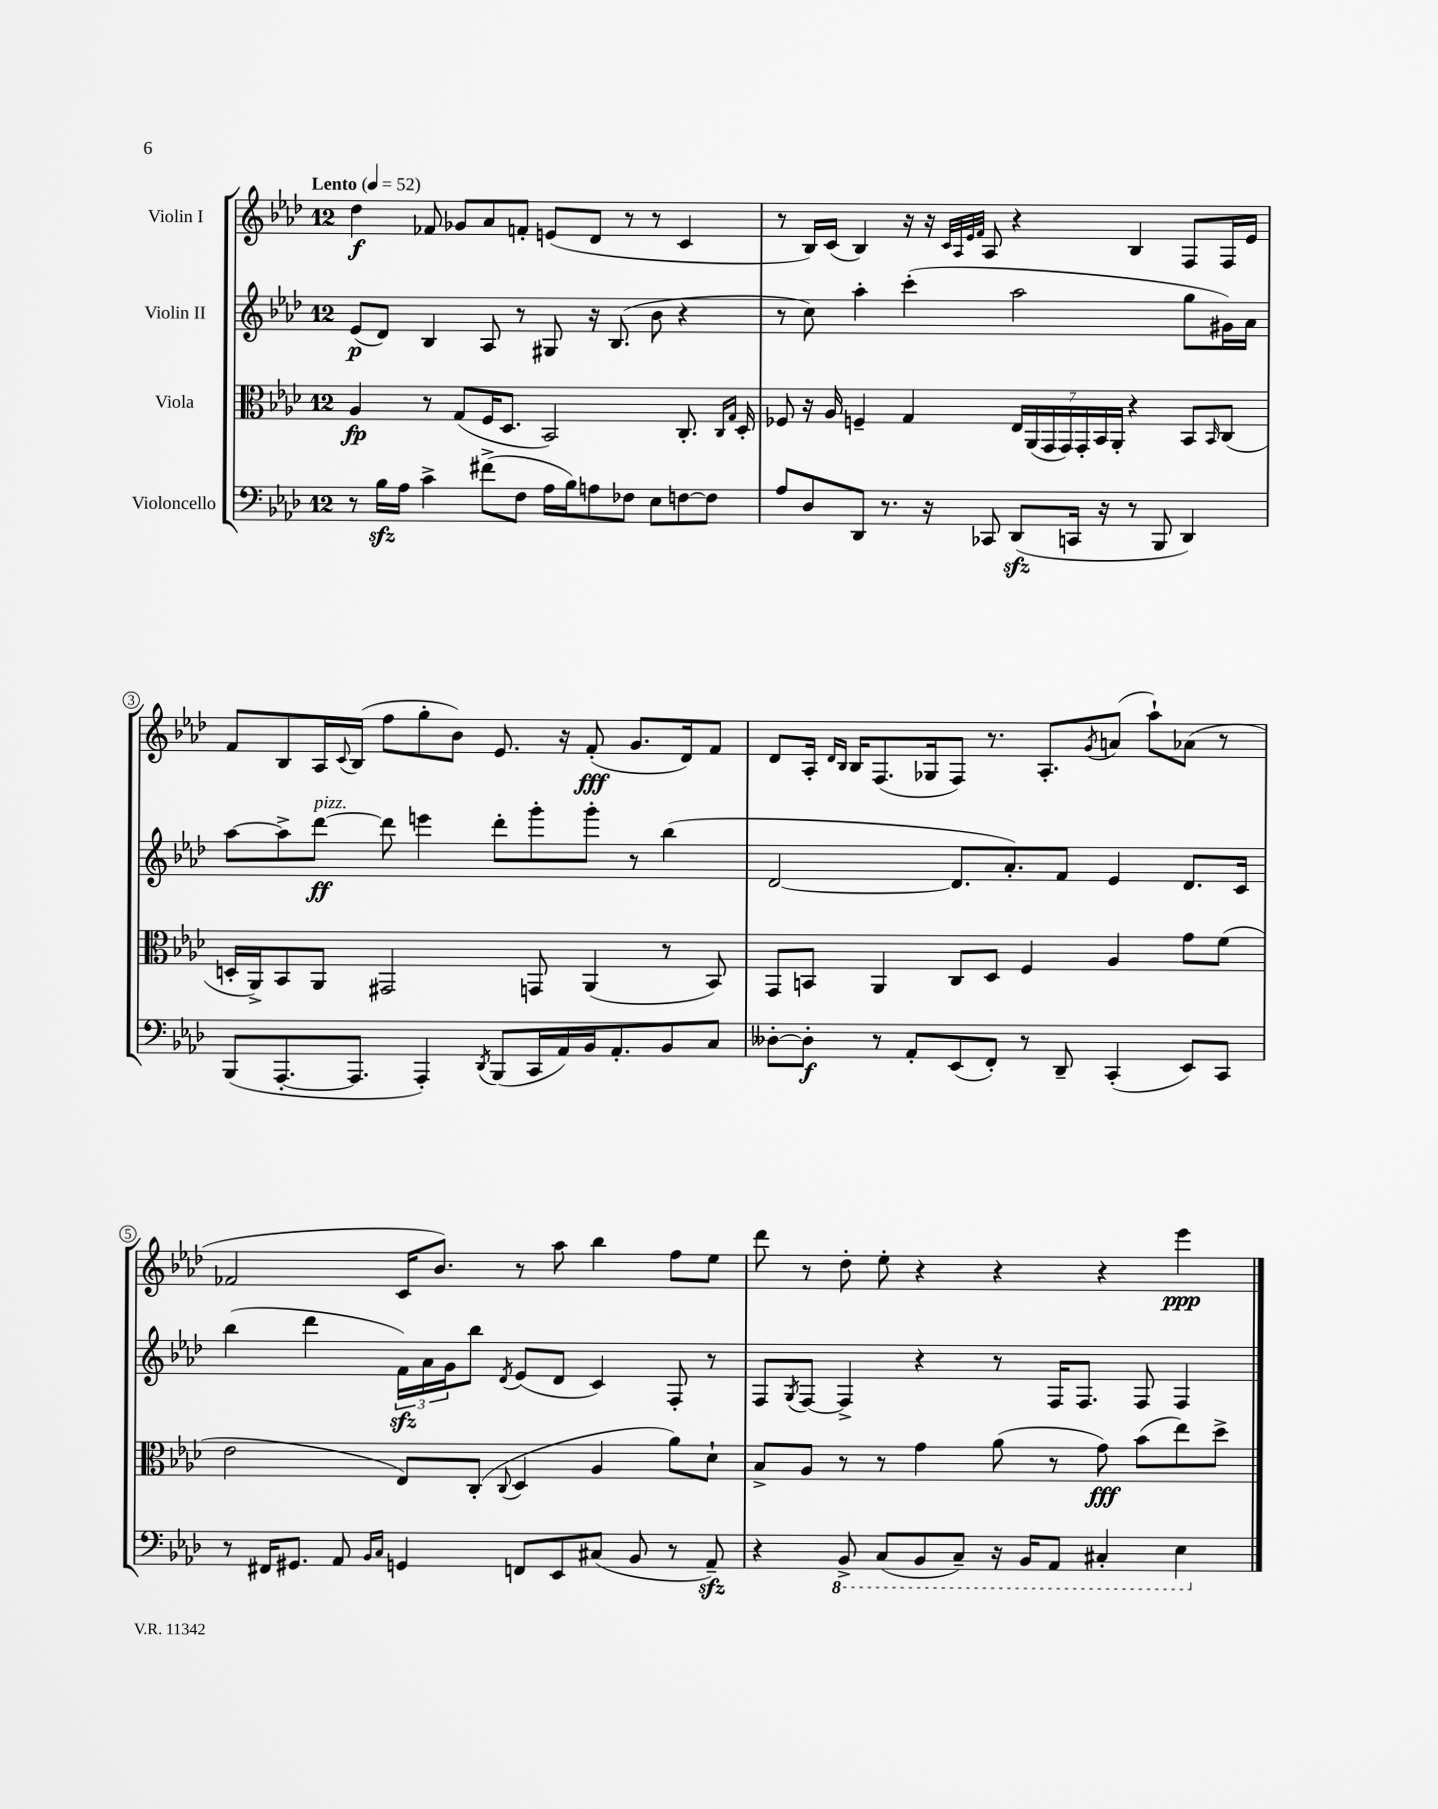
<<
\new StaffGroup <<
\new Staff = "s0" \with { instrumentName = "Violin I" } {
    \clef treble \key aes \major \once \override Staff.TimeSignature.style = #'single-digit \time 12/8 \tempo "Lento" 4 = 52
    des''4\f fes'8 ges'8 aes'8 f'8-. e'8( des'8 r8 r8 c'4 |
    r8 bes16) c'16( bes4) r16 r16 \grace { c'32 aes32 ees'32 f'32 } aes8 r4 bes4 f8 f16 ees'16 |
    f'8 bes8 aes16 \appoggiatura { c'8 } bes16( f''8 g''8-. bes'8) ees'8. r16 f'8-.\fff( g'8. des'16) f'8 |
    des'8 aes16-. \grace { des'16 bes16 } bes16 f8.( ges16 f8) r8. aes8.-. \acciaccatura { g'8 } a'8( aes''8-!) aes'8( r8 |
    fes'2 c'16 bes'8.) r8 aes''8 bes''4 f''8 ees''8 |
    des'''8 r8 des''8-. ees''8-. r4 r4 r4 ees'''4\ppp \bar "|." |
}
\new Staff = "s1" \with { instrumentName = "Violin II" } {
    \clef treble \key aes \major \once \override Staff.TimeSignature.style = #'single-digit \time 12/8
    ees'8\p( des'8) bes4 aes8 r8 gis8 r16 bes8.( bes'8 r4 |
    r8 c''8) aes''4-. c'''4-.( aes''2 g''8 gis'16) aes'16 |
    aes''8~ aes''8-> des'''8~\ff^\markup { \italic "pizz." } des'''8 e'''4 des'''8-. g'''8-. g'''8-. r8 bes''4( |
    des'2~ des'8. aes'8.-.) f'8 ees'4 des'8. c'16 |
    bes''4( des'''4 \tuplet 3/2 { f'16\sfz) aes'16 g'16 } bes''8 \acciaccatura { des'8 } ees'8( des'8 c'4) f8-. r8 |
    f8 \acciaccatura { g8 } f8~ f4-> r4 r8 f16 f8. f8 f4 \bar "|." |
}
\new Staff = "s2" \with { instrumentName = "Viola" } {
    \clef alto \key aes \major \once \override Staff.TimeSignature.style = #'single-digit \time 12/8
    aes4\fp r8 g8( f16 des8. bes,2) c8.-. \grace { c16 g16 } des16-. |
    fes8 r16 aes16 f4-- g4 \tuplet 7/4 { ees16 aes,16( g,16 g,16) g,16-. bes,16 aes,16-. } r4 bes,8 \grace { bes,16 } c8( |
    d16-. aes,16->) bes,8 aes,8 gis,2 g,8 aes,4( r8 bes,8) |
    g,8 b,8 aes,4 c8 des8 f4 aes4 g'8 f'8( |
    ees'2 ees8) c8-.( \appoggiatura { c8 } des4 aes4 aes'8) des'8-! |
    bes8-> aes8 r8 r8 g'4 aes'8( r8 g'8\fff) bes'8( ees''8) des''8-> \bar "|." |
}
\new Staff = "s3" \with { instrumentName = "Violoncello" } {
    \clef bass \key aes \major \once \override Staff.TimeSignature.style = #'single-digit \time 12/8
    r8 bes16\sfz aes16 c'4-> fis'8->( f8 aes16 bes16) a8 fes8 ees8 f8~ f8 |
    aes8 des8 des,8 r8. r16 ces,8 des,8\sfz( c,16 r16 r8 bes,,8 des,4) |
    bes,,8( aes,,8.~-. aes,,8. aes,,4-.) \acciaccatura { des,8 } bes,,8( c,16 aes,16) bes,16 aes,8.-. bes,8 c8 |
    deses8~-. deses8-.\f r8 aes,8-. ees,8( f,8-.) r8 des,8-- c,4-.( ees,8) c,8 |
    r8 fis,16 gis,8. aes,8 \grace { bes,16 c16 } g,4 f,8 ees,8 cis8( bes,8 r8 aes,8--\sfz) |
    r4 \ottava #-1 bes,,8-> c,8( bes,,8 c,8--) r16 bes,,16 aes,,8 cis,4-. ees,4 \ottava #0 \bar "|." |
}
>>
>>
\layout { \context { \Score \override BarNumber.stencil = #(make-stencil-circler 0.1 0.3 ly:text-interface::print) } }
